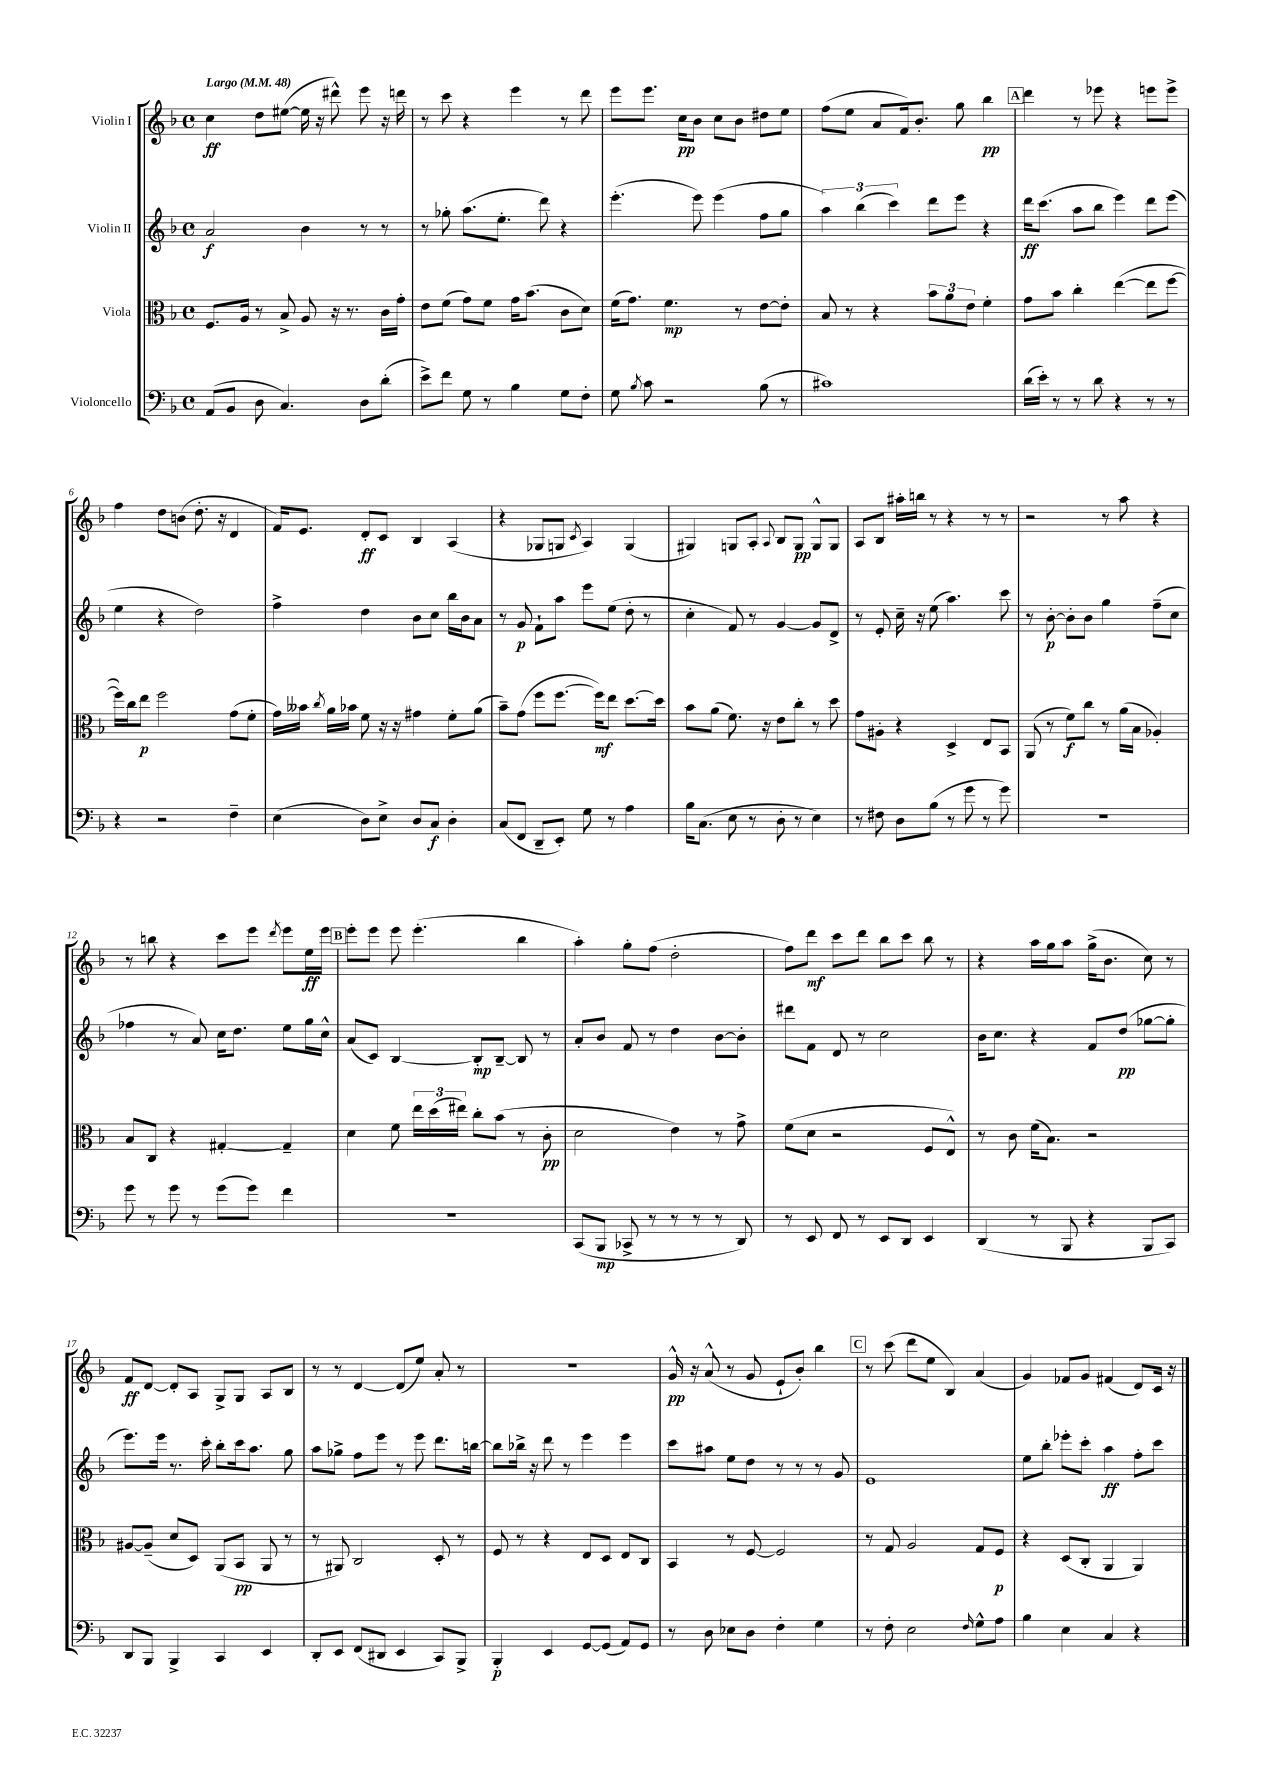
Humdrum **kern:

**kern	**kern	**kern	**kern
*staff4	*staff3	*staff2	*staff1
*clefF4	*clefC3	*clefG2	*clefG2
*k[b-]	*k[b-]	*k[b-]	*k[b-]
*M4/4	*M4/4	*M4/4	*M4/4
*met(c)	*met(c)	*met(c)	*met(c)
*MM48	*MM48	*MM48	*MM48
(8AA/L	8.F/L	2a/	4cc\
8BB-/J	.	.	.
.	16A/Jk	.	.
8D\	8r	.	8dd\L
4.C/)	8B-^/	.	([8ee#\J
.	8A/	4b-\	16ee#\]
.	.	.	16r
.	16r	.	8ddd#^^\)
.	8.r	.	.
8D\L	.	8r	8eee\
(8d'\J	16c\LL	8r	16r
.	16g'\JJ	.	16ddd\
=	=	=	=
8e^\L)	8e\L	8r	8r
8f\J	(8f\J	8gg-'\	8ccc\
8G\	8g\L)	(8.aa\L	4r
8r	8f\J	.	.
.	.	8.ee'\J	.
4B-\	16g\LK	.	4eee\
.	(8.b-\J	.	.
.	.	8ddd\)	.
8G\L	8c\L	4r	8r
8F'\J	8d\J)	.	8ddd\
=	=	=	=
8G\	(16f\LK	(4.eee'\	8eee\L
.	8.g\J)	.	.
8qB-/	.	.	.
8c\	.	.	8.eee\J
2r	4.f\	.	.
.	.	.	16cc\LK
.	.	8eee\)	8b-\J
.	.	(4eee\	8cc\L
.	8r	.	8b-\J
(8B-\	[8e\L	8ff\L	8dd#\L
8r	8e'\]J	8gg\J	8ee\J
=	=	=	=
1c#)	8B-/	6aa\)	(8ff\L
.	8r	.	8ee\J
.	.	(6bb-\	.
.	4r	.	8a/L
.	.	6ccc\)	.
.	.	.	16f/k)
.	.	.	8.b-'/J
.	12b-\L	8ddd\L	.
.	12a\	.	.
.	.	8eee\J	8gg\
.	12e\J	.	.
.	4f'\	4r	4bb-\
=	=	=	=
(16d\LL	8g\L	16ddd\LK	4ddd\
16e'\JJ)	.	(8.ccc\J	.
8r	8b-\J	.	.
8r	4cc'\	8aa\L	8r
8d\	.	8bb-\J	8eee-\
4r	([4ee\	4eee\)	4r
8r	8ee\]L	8ddd\L	8eee\L
8r	[8ff\J	(8eee\J	8eee^\J
=	=	=	=
4r	16ff\]LL)	4ee\	4ff\
.	16cc\J	.	.
.	8ee\J	.	.
2r	2ff\	4r	8dd\L
.	.	.	(8b\J
.	.	2dd\)	8.dd'\
.	.	.	16r
4F~\	(8g\L	.	4d/
.	8f'\J	.	.
=	=	=	=
(4E\	16g\LL)	4ff^\	16f/LK)
.	16b--\JJ	.	8.e/J
.	8qcc/	.	.
.	16a\LL	.	.
.	16b-\JJ	.	.
8D\L)	8f\	4dd\	8d'/L
8E^\J	16r	.	8c/J
.	16r	.	.
8D/L	4g#\	8b-\L	4B-/
8C/J	.	8cc\J	.
4D'\	8f'\L	16bb-\LL	(4A/
.	.	16b-\J	.
.	(8a\J	8a\J	.
=	=	=	=
(8C/L	8b-~\L)	8r	4r
8FF/J	(8g\J	8g/	.
8DD~/L	8ff\L	8f`\L	8G-/L
8EE'/J)	[8.ff\J	8aa\J	8G/J
.	.	.	8qc/
8G\	.	8eee\L	4A/)
.	16ff\]LK)	.	.
8r	8ee\J	(8ee\J	.
4A\	[8.dd\L	8dd'\	(4G/
.	.	8r	.
.	16dd\]Jk	.	.
=	=	=	=
16B-\LK	8b-\L	4cc'\	4G#/)
(8.C\J	.	.	.
.	(8a\J	.	.
8E\	8.f\)	8f/)	8G/L
8r	.	8r	8A'/J
.	16r	.	.
.	.	.	8qqA/
8D'\	8e\L	[4g/	8B-/L
8r	8cc'\J	.	8G/J
4E\)	8r	8g/]L	8G^^/L
.	8dd\	8d^/J	8G/J
=	=	=	=
8r	8g\L	8r	8A/L
8F#\	8A#'\J	8e'/	8B-/J
8D\L	4r	16cc~\	16aa#'\LL
.	.	16r	16bb\JJ
(8B-\J	.	(8ee\	8r
8r	4D^/	4.aa\)	4r
8g\	.	.	.
8r	8E/L	.	8r
8g\)	8BB-/J	8ccc\	8r
=	=	=	=
1r	(8AA/	8r	2r
.	8r	[8b-'\	.
.	8f\L)	8b-'\]L	.
.	8cc\J	8b-\J	.
.	8r	4gg\	8r
.	(16a\LL	.	8aa\
.	16B-\JJ	.	.
.	4A-'/)	(8ff~\L	4r
.	.	8cc\J	.
=	=	=	=
8g\	8B-/L	4ff-\	8r
8r	8C/J	.	8bb\
8g\	4r	8r	4r
8r	.	8a/)	.
(8g\L	[4G#'/	16cc\LK	8ccc\L
.	.	8.dd\J	.
8g\J)	.	.	8eee\J
.	.	.	8qddd/
4f\	4G#~/]	8ee\L	8eee\L
.	.	16gg\L	16ee\L
.	.	16cc^^\JJ	16eee\JJ
=	=	=	=
1r	4d\	(8a/L	8eee'\L
.	.	8c/J)	8eee\J
.	8f\	[4B-/	8eee\
.	24ee\LL	.	(4.eee'\
.	(24dd\	.	.
.	24ee#\JJ)	.	.
.	8cc'\L	8B-'/]L	.
.	(8b-\J	[8B-~/J	.
.	8r	8B-/]	4bb-\
.	8c'\	8r	.
=	=	=	=
(8CC/L	2d\	8a'/L	4aa'\)
8BBB-/J	.	8b-/J	.
8CC-^/	.	8f/	8gg'\L
8r	.	8r	(8ff\J
8r	4e\)	4dd\	2dd'\
8r	.	.	.
8r	8r	[8b-\L	.
8DD/)	8g^\	8b-'\]J	.
=	=	=	=
8r	(8f\L	8ddd#\L	8ff\L)
8EE/	8d\J	8f\J	8ddd\J
8FF/	2r	8d/	8ccc\L
8r	.	8r	8ddd\J
8EE/L	.	2cc\	8bb-\L
8DD/J	.	.	8ccc\J
4EE/	8F/L	.	8bb-\
.	8E^^/J)	.	8r
=	=	=	=
(4DD/	8r	16b-\LK	4r
.	.	8.cc\J	.
.	8c\	.	.
8r	(16f\LK	4r	16aa\LL
.	8.B-\J)	.	16gg\J
8BBB-/	.	.	8aa\J
4r	2r	8f/L	(16gg^\LK
.	.	.	8.b-\J
.	.	(8dd/J	.
8BBB-/L	.	[8gg-\L	8cc\)
8CC/J)	.	8gg-'\]J	8r
=	=	=	=
8DD/L	[8A#/L	8.eee\L)	8f/L
8BBB-/J	(8A#~/]J	.	[8d/J
.	.	16eee\Jk	.
4BBB-^/	8d/L	8.r	8d'/]L
.	8D/J)	.	8A/J
.	.	16ccc'\	.
4CC/	(8AA/L	8bb-'\L	8G^/L
.	8BB-/J	16ccc\k	8G/J
.	.	8.aa\J	.
4EE/	8AA/	.	8A/L
.	8r	8gg\	8B-/J
=	=	=	=
8DD'/L	8r	8aa\L	8r
8EE/J	8AA#/)	8gg-^\J	8r
(8FF/L	2C/	8ff\L	[4d/
8DD#/J	.	8eee\J	.
4EE/	.	8r	(8d/]L
.	.	8eee\	8ee/J)
8CC/L)	8D'/	8.ddd\L	8a'/
8BBB-^/J	8r	.	8r
.	.	[16bb\Jk	.
=	=	=	=
4BBB-'/	8F/	8bb\]L	1r
.	8r	16bb-^\Jk	.
.	.	16r	.
4EE/	4r	8ddd\	.
.	.	8r	.
[8GG/L	8E/L	4eee\	.
(8GG/]J	8D/J	.	.
8AA/L)	8E/L	4eee\	.
8GG/J	8C/J	.	.
=	=	=	=
8r	4BB-/	8ccc\L	16g^^/
.	.	.	16r
8D\	.	8aa#\J	(8a^^/
8E-\L	8r	8ee\L	8r
8D\J	[8F/	8dd\J	8g/
4F'\	2F/]	8r	8e`/L
.	.	8r	8b-'/J)
4G\	.	8r	4bb-\
.	.	8g/	.
=	=	=	=
8r	8r	1e	8r
8F'\	8G/	.	(8ccc\
2E\	2A/	.	8ddd\L
.	.	.	8ee\J
.	.	.	4B-/)
16qqF/	.	.	.
8G^^\L	8G/L	.	(4a/
8A\J	8F/J	.	.
=	=	=	=
4B-\	4r	8ee\L	4g/)
.	.	8bb-'\J	.
4E\	(8D/L	8eee-'\L	8f-/L
.	8C'/J	8ccc'\J	8g/J
4C/	4AA/	4aa\	(4f#/
4r	4AA/)	8ff'\L	8d/L)
.	.	8ccc\J	16c/Jk
.	.	.	16r
==	==	==	==
*-	*-	*-	*-
